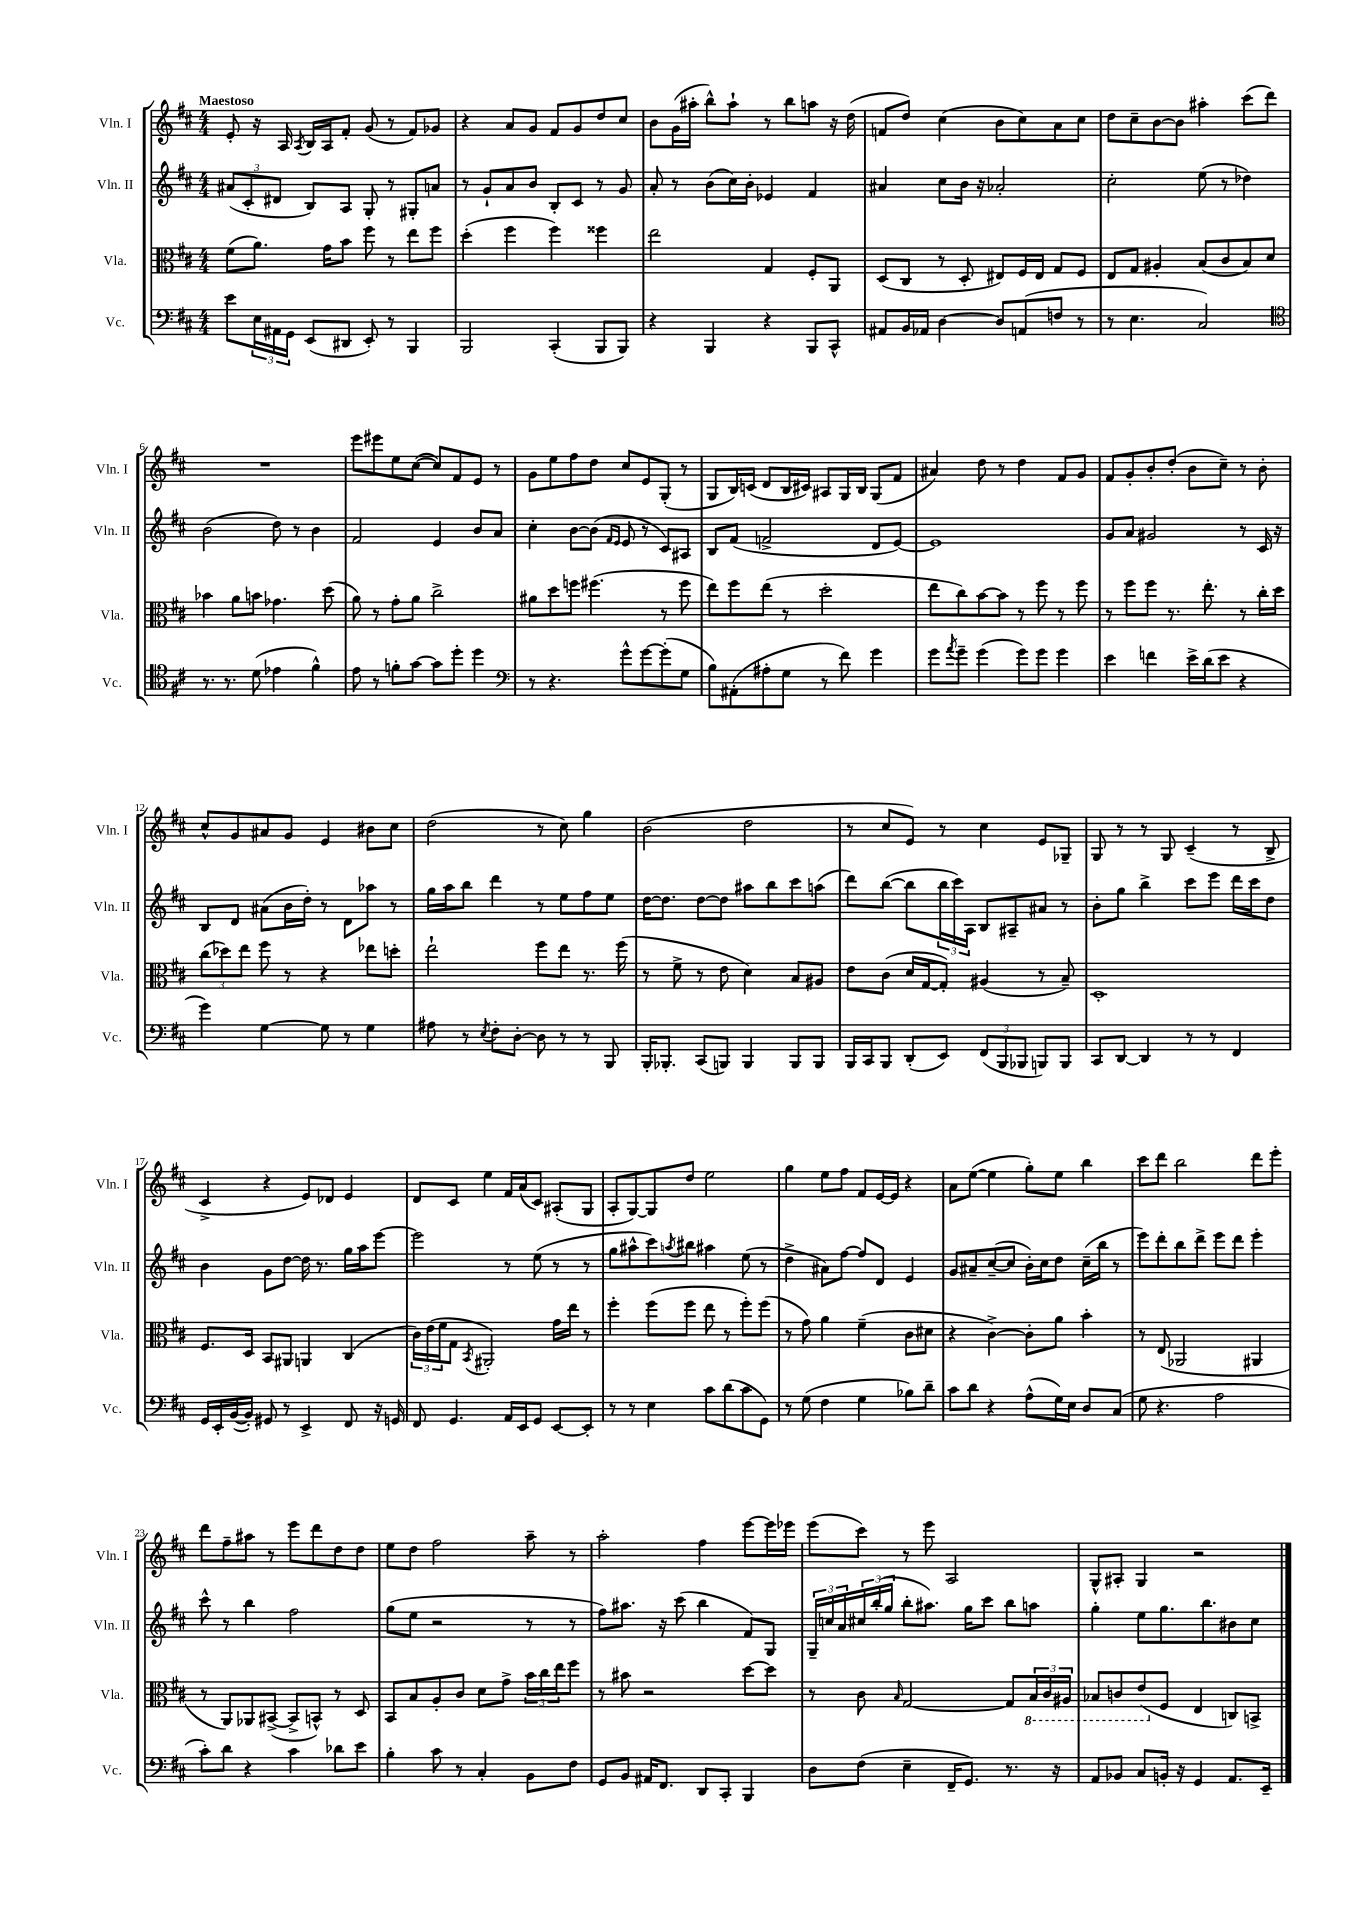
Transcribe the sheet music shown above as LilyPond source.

<<
\new StaffGroup <<
\new Staff = "s0" \with { instrumentName = "Vln. I" shortInstrumentName = "Vln. I" } {
    \clef treble \key d \major \numericTimeSignature \time 4/4 \tempo "Maestoso"
    e'8-. r16 a16 \acciaccatura { a8 } b16 a16 fis'8-. g'8( r8 fis'8) ges'8 |
    r4 a'8 g'8 fis'8 g'8 d''8 cis''8 |
    b'8 g'16( ais''16-. b''8-^) ais''8-! r8 b''8 a''8 r16 d''16( |
    f'8 d''8) cis''4( b'8 cis''8) a'8 cis''8 |
    d''8 cis''8-- b'8~ b'8 ais''4-. cis'''8( d'''8) |
    R1 |
    e'''8 eis'''8 e''8 cis''8~( cis''8) fis'8 e'8 r8 |
    g'8 e''8 fis''8 d''8 cis''8 e'8 g8-.( r8 |
    g8 b16) c'16( d'8 b16 cis'16) ais8 g16 b16 g8( fis'8 |
    ais'4) d''8 r8 d''4 fis'8 g'8 |
    fis'8 g'8-. b'8-. d''8-.( b'8 cis''8--) r8 b'8-. |
    cis''8-^ g'8 ais'8 g'8 e'4 bis'8 cis''8 |
    d''2( r8 cis''8) g''4 |
    b'2( d''2 |
    r8 cis''8 e'8) r8 cis''4 e'8 ges8-- |
    g8 r8 r8 g8 cis'4--( r8 b8-> |
    cis'4-> r4 e'8) des'8 e'4 |
    d'8 cis'8 e''4 fis'16 a'16( cis'8) ais8-.( g8 |
    a8-. g8~) g8 d''8 e''2 |
    g''4 e''8 fis''8 fis'8 e'16~ e'16 r4 |
    a'8 e''8~( e''4 g''8-.) e''8 b''4 |
    cis'''8 d'''8 b''2 d'''8 e'''8-. |
    d'''8 fis''8-- ais''8 r8 e'''8 d'''8 d''8 d''8 |
    e''8 d''8 fis''2 a''8-- r8 |
    a''2-. fis''4 e'''8~ e'''16 ees'''16 |
    e'''8( cis'''8) r8 e'''8 a2 |
    g8-^ ais8-. g4 r2 \bar "|." |
}
\new Staff = "s1" \with { instrumentName = "Vln. II" shortInstrumentName = "Vln. II" } {
    \clef treble \key d \major \numericTimeSignature \time 4/4
    \tuplet 3/2 { ais'8( cis'8-. dis'8 } b8) a8 g8-. r8 gis8-. a'8 |
    r8 g'8-! a'8 b'8 b8-. cis'8 r8 g'8 |
    a'8-. r8 b'8( cis''16) b'16-. ees'4 fis'4 |
    ais'4 cis''8 b'16 r16 aes'2-. |
    cis''2-. e''8( r8 des''4) |
    b'2( d''8) r8 b'4 |
    fis'2 e'4 b'8 a'8 |
    cis''4-. b'8~ b'8( \grace { fis'16 e'16 } e'8 r8 cis'8) ais8 |
    b8 fis'8( f'2-> d'8 e'8~) |
    e'1 |
    g'8 a'8 gis'2 r8 cis'16 r16 |
    b8 d'8 ais'8( b'16 d''16-.) r8 d'8 aes''8 r8 |
    g''16 a''16 b''8 d'''4 r8 e''8 fis''8 e''8 |
    d''16~ d''8. d''8~ d''8 ais''8 b''8 cis'''8 a''8( |
    d'''8) b''8~( b''8 \tuplet 3/2 { b''16 cis'''16) a16 } b8 ais8-- ais'8 r8 |
    b'8-. g''8 b''4-> cis'''8 e'''8 d'''16 cis'''16 d''8 |
    b'4 g'8 d''8~ d''16 r8. g''16 a''16 e'''8~ |
    e'''2 r8 e''8( r8 r8 |
    g''8 ais''8-^ cis'''8) \acciaccatura { a''8 } bis''8 ais''4 e''8( r8 |
    d''4-> ais'8) fis''8~ fis''8 d'8 e'4 |
    g'8 ais'8-- cis''8~--( cis''8 b'16-.) cis''16 d''8 cis''16--( b''16 r8 |
    e'''8) d'''8-. b''8 d'''8-> e'''8 d'''8 e'''4-. |
    cis'''8-^ r8 b''4 fis''2 |
    g''8( e''8 r2 r8 r8 |
    fis''8) ais''8. r16 cis'''8( b''4 fis'8) g8 |
    \tuplet 3/2 { g16-- c''16 a'16 } \tuplet 3/2 { cis''16 b''16-.( g''16 } b''8-. ais''8.) g''16 cis'''8 b''8 a''8 |
    g''4-. e''8 g''8. b''8. bis'8 cis''8 \bar "|." |
}
\new Staff = "s2" \with { instrumentName = "Vla." shortInstrumentName = "Vla." } {
    \clef alto \key d \major \numericTimeSignature \time 4/4
    fis'8( a'8.) g'16 b'8 fis''8 r8 e''8 fis''8 |
    d''4-.( fis''4 fis''4) fisis''4 |
    e''2 g4 fis8-. a,8 |
    d8( cis8 r8 d8-. eis8) fis16 eis16 g8 fis8 |
    e8 g8 ais4-. b8( cis'8 b8) d'8 |
    bes'4 a'8 b'8 ges'4. d''8( |
    a'8) r8 g'8-. a'8 cis''2-> |
    ais'8 d''8 f''8 fis''4.( r8 fis''8 |
    e''8) fis''8 e''8( r8 d''2-. |
    e''8 cis''8) b'8~ b'8 r8 fis''8 r8 fis''8 |
    r8 fis''8 fis''8 r8. e''8.-. r8 cis''16-. d''16 |
    \tuplet 3/2 { cis''8( des''8) e''8 } fis''8 r8 r4 ees''8 d''8-. |
    e''2-! fis''8 e''8 r8. fis''16( |
    r8 fis'8-> r8 e'8 d'4) b8 ais8 |
    e'8 cis'8( d'16 g16~ g8-.) ais4( r8 b8--) |
    d1-. |
    fis8. d16 b,8 ais,8 a,4 cis4( |
    \tuplet 3/2 { cis'16) e'16( fis'16 } g8 \acciaccatura { b,8 } ais,2-.) g'16 e''16 r8 |
    fis''4-. fis''8( fis''8 e''8 r8 fis''8-.) fis''8( |
    r8 g'8) a'4 fis'4--( cis'8 dis'8 |
    r4 cis'4~->) cis'8-. a'8 b'4-. |
    r8 e8( aes,2 ais,4 |
    r8 a,8) aes,8 bis,8~->( bis,8-> b,8-^) r8 d8 |
    b,8 b8 a8-. cis'8 d'8 g'8-> \tuplet 3/2 { b'16 cis''16 e''16 } fis''8 |
    r8 bis'8 r2 d''8~ d''8 |
    r8 cis'8 \grace { b16 } g2~ g8 \tuplet 3/2 { \ottava #-1 b,16 cis16 ais,16 } |
    bes,8 c8 e8( \ottava #0 fis8 e4 c!8) b,8-> \bar "|." |
}
\new Staff = "s3" \with { instrumentName = "Vc." shortInstrumentName = "Vc." } {
    \clef bass \key d \major \numericTimeSignature \time 4/4
    e'8 \tuplet 3/2 { e16 ais,16 g,16 } e,8( dis,8 e,8-.) r8 b,,4 |
    b,,2 cis,4-.( b,,8 b,,8) |
    r4 b,,4 r4 b,,8 cis,8-^ |
    ais,8 b,16 aes,16 d4~ d8 a,8( f8 r8 |
    r8 e4. cis2) |
    \clef tenor r8. r8. d'8( ees'4 fis'4-^) |
    e'8 r8 f'8-. g'8~ g'8 d''8-. d''4 |
    \clef bass r8 r4. g'8-^ g'8~ g'8-.( g8 |
    b8) ais,8-.( ais8-. g8 r8 fis'8) g'4 |
    g'8 \acciaccatura { a'8 } g'8-- g'4( g'8) g'8 g'4 |
    e'4 f'4 e'16-> d'16( e'8 r4 |
    g'4) g4~ g8 r8 g4 |
    ais8 r8 \acciaccatura { e8 } fis8-. d8~-. d8 r8 r8 b,,8 |
    b,,16-. bes,,8.-. cis,8( b,,8) b,,4 b,,8 b,,8 |
    b,,16 cis,16 b,,8 d,8-.( e,8) \tuplet 3/2 { fis,8( b,,8 bes,,8 } b,,8) b,,8 |
    cis,8 d,8~ d,4 r8 r8 fis,4 |
    g,16 e,16-. b,16~( b,16-.) gis,8 r8 e,4-> fis,8 r16 g,16 |
    fis,8 g,4. a,16 e,16 g,8 e,8~ e,8-. |
    r8 r8 e4 cis'8 d'8( cis'8 g,8) |
    r8 g8( fis4 g4 bes8) d'8-- |
    cis'8 d'8 r4 a8-^( g16) e16 d8 cis8( |
    g8 r4. a2 |
    cis'8-.) d'8 r4 cis'4 des'8 e'8 |
    b4-. cis'8 r8 cis4-. b,8 fis8 |
    g,8 b,8 ais,16 fis,8. d,8 cis,8-. b,,4 |
    d8 fis8( e4-- fis,16-- g,8.) r8. r16 |
    a,8 bes,8 cis8 b,16-. r16 g,4 a,8. e,16-- \bar "|." |
}
>>
>>
